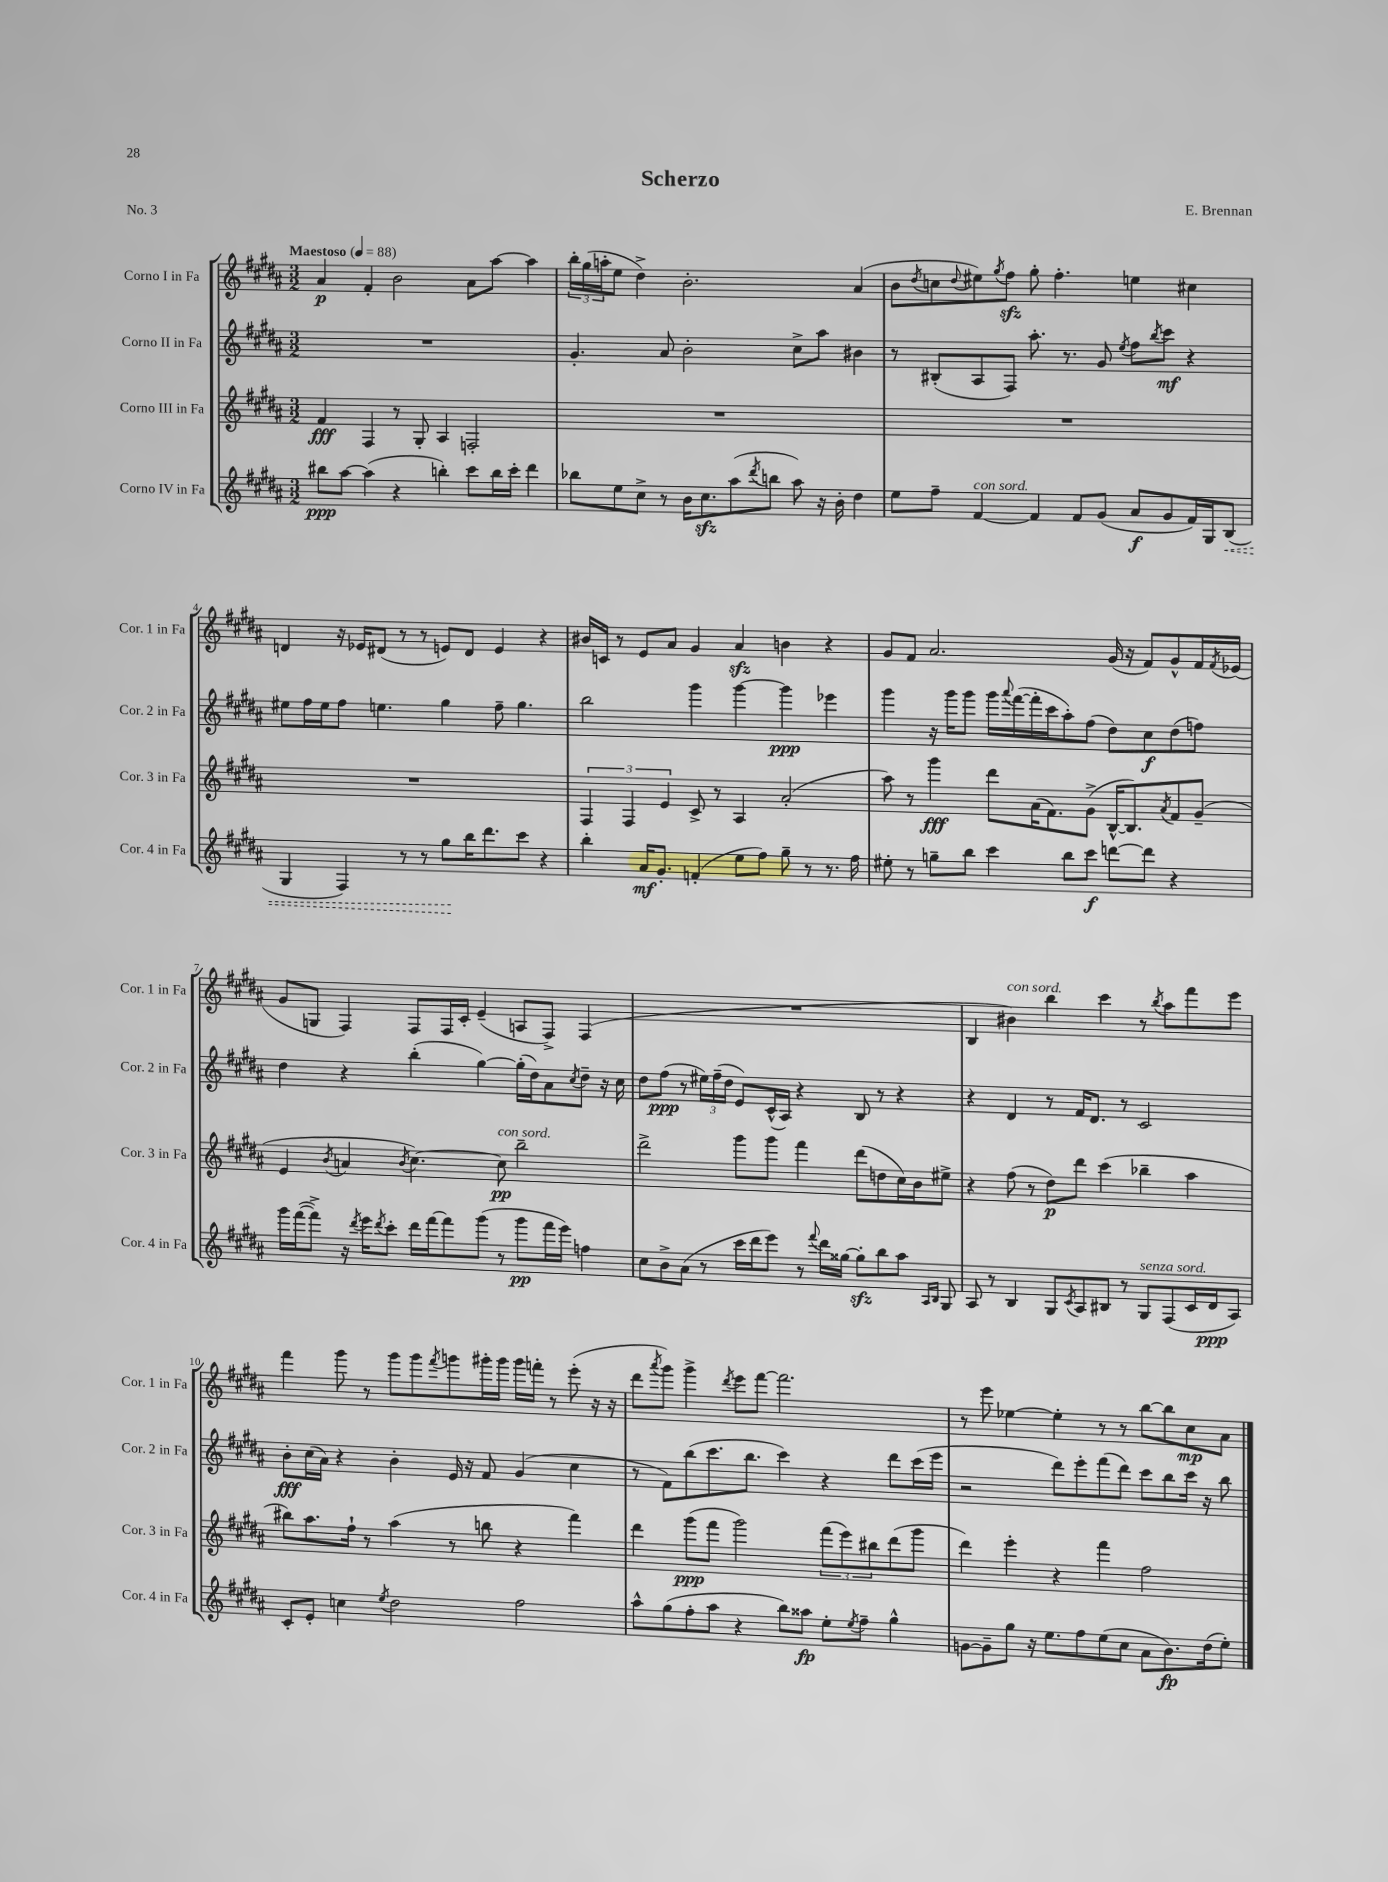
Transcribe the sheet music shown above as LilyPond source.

\header { title = "Scherzo" composer = "E. Brennan" piece = "No. 3" }
<<
\new StaffGroup <<
\new Staff = "s0" \with { instrumentName = "Corno I in Fa" shortInstrumentName = "Cor. 1 in Fa" } {
    \clef treble \key b \major \numericTimeSignature \time 3/2 \tempo "Maestoso" 4 = 88
    ais'4\p fis'4-. b'2 ais'8 ais''8~ ais''4 |
    \tuplet 3/2 { b''16-. gis''16( a''16-. } e''8 dis''4->) b'2.-. ais'4( |
    b'8 \acciaccatura { dis''8 } c''8 \appoggiatura { dis''8 } eis''8) \acciaccatura { gis''8 } fis''8\sfz gis''8-. fis''4.-. e''4 cis''4 |
    d'4 r16 ees'16 dis'8( r8 r8 e'8) dis'8 e'4 r4 |
    bis'16 c'16 r8 e'8 ais'8 gis'4 ais'4\sfz b'4 r4 |
    gis'8 fis'8 ais'2. gis'16( r16 fis'8) gis'8-^ fis'16 \acciaccatura { fis'8 } ees'16( |
    gis'8 g8 fis4) fis8 fis16 cis'16-. e'4--( a8 fis8->) fis4( |
    R1. |
    b4 bis'4^\markup { \italic "con sord." }) b''4 cis'''4 r8 \acciaccatura { b''8 } ais''8 fis'''8 e'''8 |
    fis'''4 gis'''8 r8 gis'''8 gis'''8 \acciaccatura { fis'''8 } g'''8 gis'''16-. gis'''16 gis'''16 f'''16-. r8 e'''8-.( r16 r16 |
    dis'''8 \acciaccatura { ais'''8 } gis'''8) gis'''4-> \acciaccatura { dis'''8 } e'''8 fis'''8~ fis'''2. |
    r8 e'''8 ees''4~ ees''4-. r8 r8 b''8~ b''8 cis''8\mp ais'8 \bar "|." |
}
\new Staff = "s1" \with { instrumentName = "Corno II in Fa" shortInstrumentName = "Cor. 2 in Fa" } {
    \clef treble \key b \major \numericTimeSignature \time 3/2
    R1. |
    gis'4.-. ais'8 b'2-. cis''8-> ais''8 bis'4 |
    r8 bis8-.( ais8 fis8) ais''8.-. r8. gis'8 \acciaccatura { e''8 } fis''8 \acciaccatura { b''8 } cis'''8\mf r4 |
    eis''8 fis''16 eis''16 fis''8 e''4. gis''4 fis''8-- gis''4. |
    b''2 gis'''4 gis'''4~ gis'''4\ppp ees'''4 |
    gis'''4 r16 gis'''16 gis'''8 gis'''16 \appoggiatura { ais'''8 } fis'''16~( fis'''16-. cis'''16 ais''8-.) fis''8( dis''8) cis''8\f dis''8( f''8) |
    dis''4 r4 b''4-.( gis''4~) gis''16-.( dis''16) ais'8 \acciaccatura { cis''8 } dis''8-- r16 cis''16 |
    dis''8 fis''8\ppp( r8 \tuplet 3/2 { eis''16) fis''16--( dis''16 } e'8) cis'16-^( ais16) r4 b8 r8 r4 |
    r4 dis'4 r8 fis'16 dis'8. r8 cis'2 |
    b'8-.\fff cis''16( ais'16) r4 b'4-. e'16 r16 fis'8 gis'4( cis''4 |
    r8 fis'8) b''8( cis'''8. b''8. cis'''4) r4 dis'''8 cis'''16( e'''16 |
    r2 dis'''8) e'''8-. fis'''8( dis'''8) cis'''8 b''8 cis'''16 r16 b''8 \bar "|." |
}
\new Staff = "s2" \with { instrumentName = "Corno III in Fa" shortInstrumentName = "Cor. 3 in Fa" } {
    \clef treble \key b \major \numericTimeSignature \time 3/2
    fis'4\fff fis4 r8 gis8-. ais4 f2-. |
    R1. |
    R1. |
    R1. |
    \tuplet 3/2 { fis4 fis4 e'4 } cis'8-> r8 ais4 ais'2-.( |
    ais''8) r8 gis'''4\fff dis'''8 ais'16( fis'8.) gis'8->( b16~-^ b8.) \acciaccatura { ais'8 } fis'8 gis'8--( |
    e'4 \acciaccatura { b'8 } a'4 \acciaccatura { b'8 } cis''4.~) cis''8\pp^\markup { \italic "con sord." } b''2-- |
    dis'''2-> gis'''8 gis'''8 fis'''4 dis'''8( d''8 cis''16) b'16 eis''8-> |
    r4 fis''8( r8 dis''8\p) dis'''8 cis'''4( bes''4-- ais''4 |
    bis''8) ais''8. fis''16-! r8 ais''4( r8 b''8 r4 fis'''4) |
    dis'''4 gis'''8\ppp( fis'''8 gis'''2) \tuplet 3/2 { fis'''8( e'''8) bis''8 } dis'''8( gis'''8 |
    dis'''4) e'''4-. r4 fis'''4 fis''2 \bar "|." |
}
\new Staff = "s3" \with { instrumentName = "Corno IV in Fa" shortInstrumentName = "Cor. 4 in Fa" } {
    \clef treble \key b \major \numericTimeSignature \time 3/2
    bis''8\ppp ais''8~ ais''4( r4 b''4-.) cis'''8 b''16 cis'''16-. dis'''4 |
    bes''8 e''8 cis''8-> r8 b'16 cis''8.\sfz ais''8( \acciaccatura { dis'''8 } b''8 ais''8) r16 b'16-. dis''4 |
    e''8 fis''8-- fis'4~^\markup { \italic "con sord." } fis'4 fis'8 gis'8( ais'8\f gis'8 fis'16) gis16 \once \override Hairpin.style = #'dashed-line b8\<( |
    gis4 fis4) r8 r8 gis''8\! b''16 dis'''8. cis'''8 r4 |
    b''4-. ais'16\mf gis'8.-. f'4-.( e''8 fis''8) gis''8-- r8 r8. fis''16 |
    eis''8-. r8 g''8-- b''8 cis'''4 b''8 cis'''8\f d'''8~ d'''8 r4 |
    gis'''16 fis'''16~( fis'''8->) r16 \acciaccatura { dis'''8 } e'''16 \acciaccatura { dis'''8 } cis'''8-. dis'''16 fis'''16~ fis'''8 gis'''8( r8 gis'''8\pp fis'''16 e'''16) f''4 |
    cis''8 b'8-> ais'8( r8 cis'''16 dis'''16 e'''8) r8 \appoggiatura { fis'''8 } dis'''16 gisis''16~ gisis''8-.\sfz b''8 ais''8 \grace { ais16 b16 } gis8 |
    ais8 r8 b4 gis8 \acciaccatura { cis'8 } ais8 bis8 r8 gis8^\markup { \italic "senza sord." } fis8( cis'16 dis'16\ppp ais8) |
    cis'8-. e'8-. c''4 \acciaccatura { e''8 } dis''2 fis''2 |
    ais''8-^ gis''8( fis''8-. ais''8 r4 b''8) aisis''8\fp e''8-. \acciaccatura { e''8 } fis''8-- gis''4-^ |
    g'8~ g'8-- gis''8 r16 e''8. fis''8 e''8( cis''8 ais'8 b'8.\fp) dis''16( e''8-.) \bar "|." |
}
>>
>>
